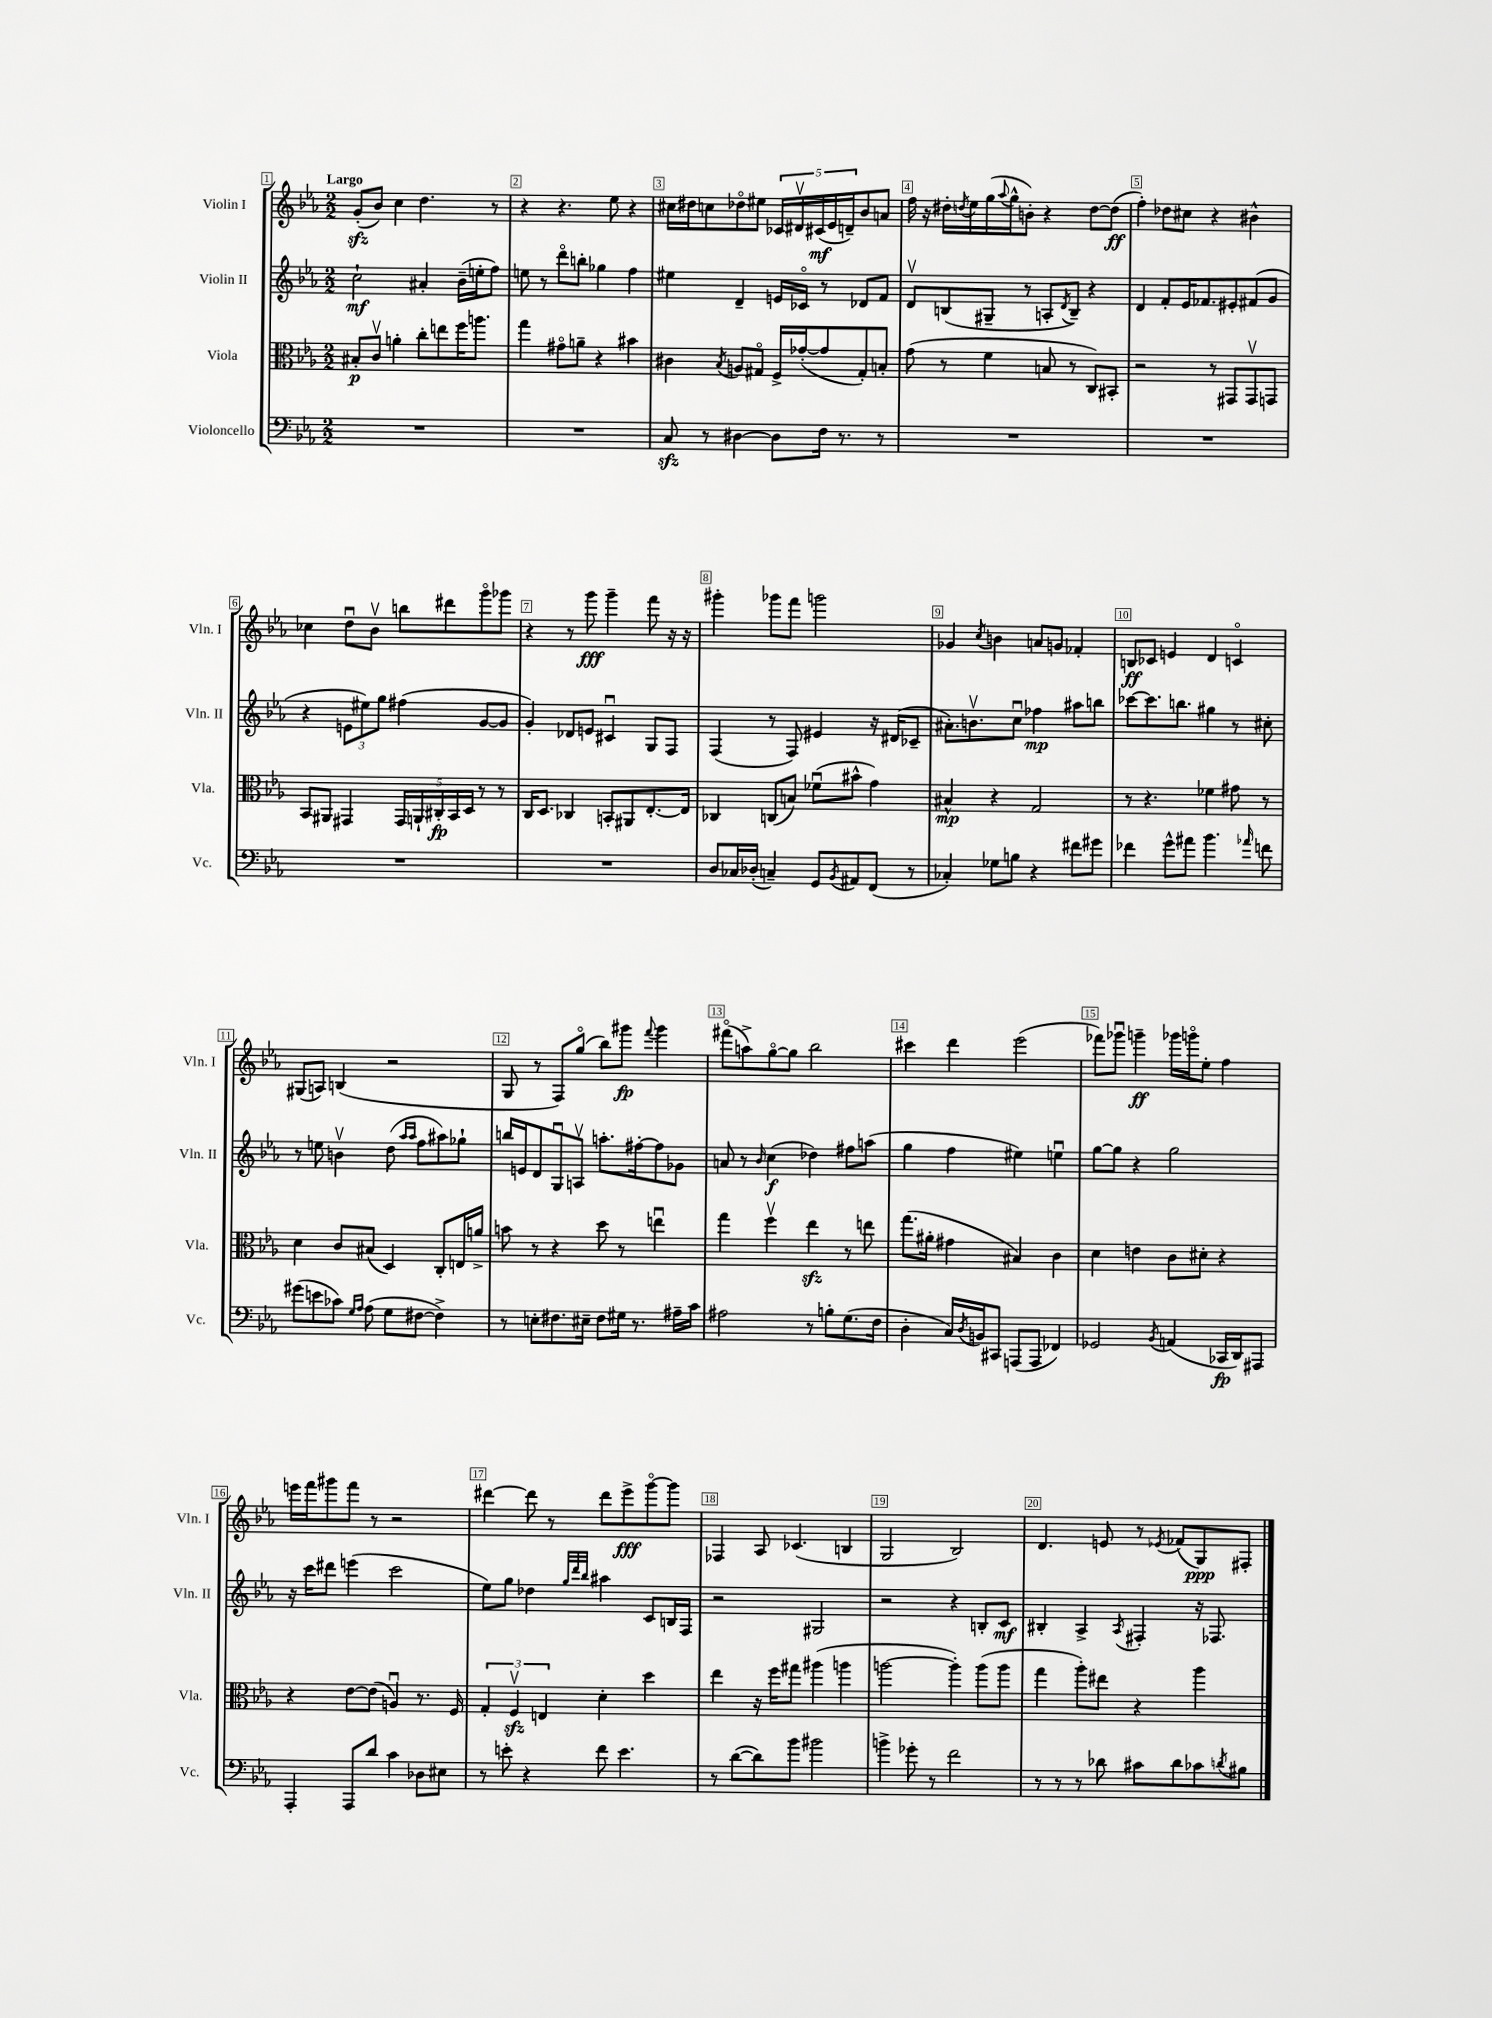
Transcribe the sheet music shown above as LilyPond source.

<<
\new StaffGroup <<
\new Staff = "s0" \with { instrumentName = "Violin I" shortInstrumentName = "Vln. I" } {
    \clef treble \key ees \major \numericTimeSignature \time 2/2 \tempo "Largo"
    g'8-.\sfz( bes'8) c''4 d''4. r8 |
    r4 r4. ees''8 r4 |
    cis''16 dis''16 c''8 des''8\flageolet eis''8 \tuplet 5/4 { ces'16 dis'16\upbow cis'16\mf( ees'16 d'16--) } bes'8 a'8 |
    f''16 r16 dis''16-. \acciaccatura { d''8 } ees''16 g''16( \appoggiatura { aes''8 } g''16-^ b'8-.) r4 d''8~ d''8\ff( |
    f''4-.) des''8 cis''8 r4 bis'4-^ |
    ces''4 d''8\downbow bes'8\upbow b''8 dis'''8 g'''8\flageolet ges'''8 |
    r4 r8 g'''8\fff g'''4-- f'''8 r16 r16 |
    gis'''4-. ges'''8 f'''8 g'''2 |
    ges'4 \acciaccatura { c''8 } b'4 a'8 g'8 fes'4-. |
    b8\ff ces'8 e'4 d'4 c'4\flageolet |
    gis8( a8) b4( r2 |
    g8 r8 f8) g''8\flageolet( bes''8) gis'''8\fp \appoggiatura { f'''8 } gis'''4 |
    fis'''8\flageolet( a''8->) g''8~\flageolet g''8 bes''2 |
    cis'''4 d'''4 ees'''2( |
    fes'''8) ges'''8\downbow g'''4--\ff ges'''16 g'''16\flageolet ees''8-. f''4 |
    e'''16 f'''16 gis'''8 f'''8 r8 r2 |
    dis'''4~ dis'''8 r8 dis'''8 ees'''8->\fff g'''8~\flageolet g'''8 |
    fes4 aes8 ces'4.( b4 |
    g2 bes2) |
    d'4. e'8 r8 \acciaccatura { ees'8 } fes'8( g8\ppp) fis8-. \bar "|." |
}
\new Staff = "s1" \with { instrumentName = "Violin II" shortInstrumentName = "Vln. II" } {
    \clef treble \key ees \major \numericTimeSignature \time 2/2
    c''2-!\mf ais'4-. bes'16--( e''16-. f''8) |
    e''8 r8 d'''8\flageolet b''8-. ges''4 f''4 |
    eis''4 d'4-- e'16 ces'16\flageolet r8 des'8 f'8 |
    d'8\upbow b8( gis8-- r8 a8-. \acciaccatura { d'8 } b8--) r4 |
    d'4 f'8-. ees'16 fes'8. eis'8-. fis'8( g'8 |
    r4 \tuplet 3/2 { e'8 eis''8) g''8 } fis''4( g'8~ g'8 |
    g'4-.) des'8 e'8 cis'4\downbow g8 f8 |
    f4( r8 f8) eis'4 r16 dis'16( ces'8-- |
    ais'8.-.) b'8.\upbow c''8\downbow fes''4\mp ais''8 b''8 |
    ces'''8~ ces'''8. b''8. gis''4 r8 cis''8-. |
    r8 e''8 b'4\upbow d''8( \grace { aes''16 aes''16 } f''8 ais''8) ges''8-! |
    b''16 e'16 d'8 g8\downbow a8\upbow a''8.-. fis''16~-. fis''8 ges'8 |
    a'8 r8 \grace { bes'16 } c''4\f( des''4) fis''8 a''8( |
    g''4 f''4 eis''4) e''4\downbow |
    g''8~ g''8 r4 g''2 |
    r16 c'''16 dis'''8 e'''4( c'''2 |
    ees''8) g''8 des''4 \grace { g''32 d'''32 bes''32 } ais''4 c'8 b16 f16 |
    r2 gis2 |
    r2 r4 b8-. c'8\mf |
    bis4-. aes4-> \acciaccatura { aes8 } fis4-. r16 fes8. \bar "|." |
}
\new Staff = "s2" \with { instrumentName = "Viola" shortInstrumentName = "Vla." } {
    \clef alto \key ees \major \numericTimeSignature \time 2/2
    bis8-.\p c'8\upbow a'4-. c''8-. e''8 f''16 a''8. |
    g''4 gis'8\flageolet a'8-- r4 bis'4 |
    cis'4 \acciaccatura { bes8 } a8 gis8\flageolet f16-> ges'16~-.( ges'8 gis8-.) b8-. |
    g'8( r8 f'4 b8 r8 c8) bis,8-. |
    r2 r8 gis,8 gis,8\upbow g,8 |
    bes,8 ais,8 gis,4 \tuplet 5/4 { gis,16 a,16-! cis16-.\fp bes,16 d16 } r8 r8 |
    c16 d8. ces4 b,8-. ais,8 ees8.~-. ees16 |
    ces4 c8( b8) fes'8\downbow( bis'8-^ g'4) |
    bis4-^\mp r4 g2 |
    r8 r4. fes'4 gis'8 r8 |
    d'4 c'8 bis8( d4) c8-. e16 a'16-> |
    b'8 r8 r4 d''8 r8 e''4\downbow |
    g''4 f''4\upbow ees''4\sfz r8 e''8 |
    g''8.( ais'16-. gis'4 bis4) c'4 |
    d'4 e'4 c'8 dis'8-. r4 |
    r4 ees'8~ ees'8( a4\downbow) r8. f16 |
    \tuplet 3/2 { g4-. f4\upbow\sfz e4 } d'4-. d''4 |
    ees''4 r16 f''16 gis''8 ais''4( a''4 |
    a''2~ a''4-.) a''8( a''8 |
    g''4 aes''8-.) eis''8 r4 aes''4 \bar "|." |
}
\new Staff = "s3" \with { instrumentName = "Violoncello" shortInstrumentName = "Vc." } {
    \clef bass \key ees \major \numericTimeSignature \time 2/2
    R1 |
    R1 |
    c8\sfz r8 dis4~ dis8 f16 r8. r8 |
    R1 |
    R1 |
    R1 |
    R1 |
    d8 ces16 des16-.( c4--) g,8 \acciaccatura { bes,8 } ais,8 f,8( r8 |
    ces4-.) ges8 b8 r4 fis'8 gis'8 |
    fes'4 g'8-^ ais'8 bes'4. \grace { aes'16 } f'8 |
    gis'8( e'8 ces'8) \grace { g16 aes16 } aes8( g8 fis8~ fis4->) |
    r8 e8-. fis8. eis16-- fis8 gis16 r8. ais16-- c'16 |
    ais2 r8 b8-. g8.( f16 |
    d4-. c16) \acciaccatura { d8 } b,16 cis,8 a,,8( a,,8 fes,4) |
    ges,2 \acciaccatura { bes,8 } a,4( ces,16\fp d,16) ais,,8 |
    aes,,4-. aes,,8 d'8 c'4 des8 eis8 |
    r8 e'8-. r4 f'8 e'4. |
    r8 d'8~( d'8) bes'8 bis'2 |
    b'4-> ges'8-. r8 f'2 |
    r8 r8 r8 des'8 cis'8 des'8 ces'8 \acciaccatura { d'8 } bis8 \bar "|." |
}
>>
>>
\layout { \context { \Score \override BarNumber.break-visibility = ##(#f #t #t) barNumberVisibility = #all-bar-numbers-visible \override BarNumber.stencil = #(make-stencil-boxer 0.1 0.3 ly:text-interface::print) } }
